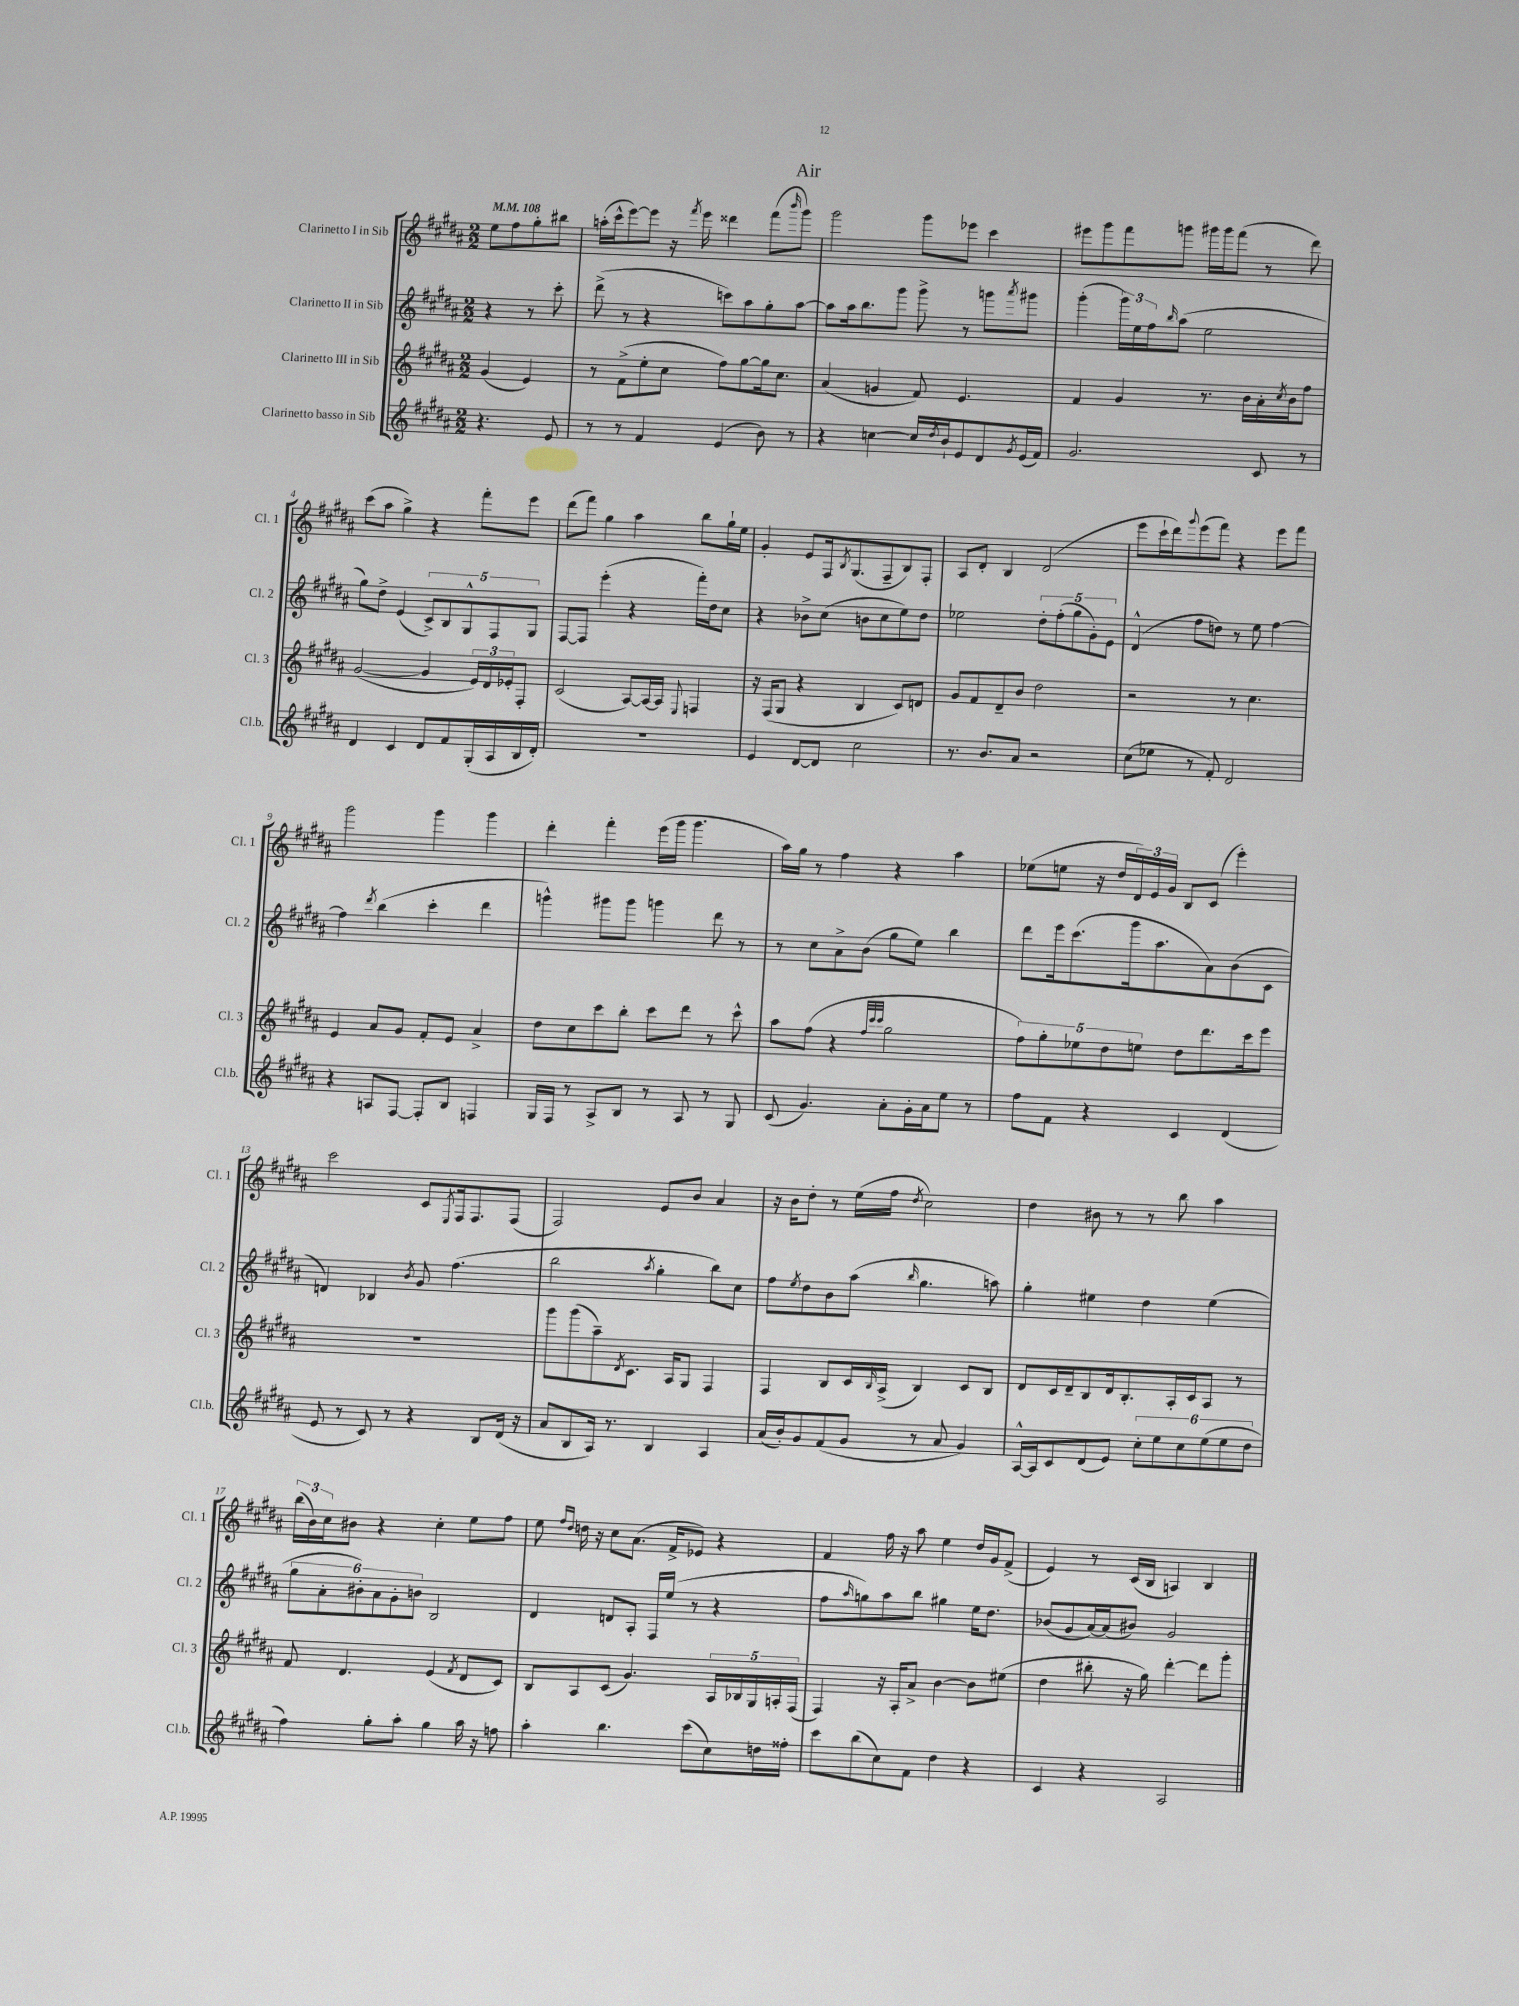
\header { title = "Air" }
<<
\new StaffGroup <<
\new Staff = "s0" \with { instrumentName = "Clarinetto I in Sib" shortInstrumentName = "Cl. 1" } {
    \clef treble \key b \major \numericTimeSignature \time 2/2 \partial 2 \tempo 4 = 108
    e''8 fis''8 gis''8-. bis''8 |
    a''16-.( cis'''16-^ e'''8~) e'''8 r16 \acciaccatura { fis'''8 } e'''16 disis'''4 fis'''8( \grace { b'''16 } gis'''8) |
    gis'''2 gis'''8 ees'''8 cis'''4 |
    eis'''8 gis'''8 fis'''8 g'''8 gis'''16 gis'''16 fis'''8( r8 dis'''8) |
    cis'''8( ais''8 gis''4->) r4 fis'''8-. e'''8 |
    dis'''8( fis'''8) gis''4 ais''4 b''8 gis''16-! e''16 |
    gis'4-. e'8 fis16 \acciaccatura { b8 } gis8.( fis8-- b8) fis8-. |
    ais8 dis'8-. b4 dis'2( |
    e'''8 cis'''16-! dis'''16) \appoggiatura { gis'''8 } e'''8( fis'''8) r4 e'''8 fis'''8 |
    gis'''2 gis'''4 gis'''4 |
    dis'''4-. fis'''4-. e'''16( gis'''16 gis'''4. |
    ais''16) gis''16 r8 fis''4 r4 ais''4 |
    ees''8( e''8 r16 dis''16 \tuplet 3/2 { dis'16) e'16 gis'16 } b8 cis'8( e'''4-.) |
    cis'''2 cis'8 \acciaccatura { e8 } fis16 fis8. fis8( |
    fis2) e'8 b'8 ais'4 |
    r16 b'16 dis''8-. r8 e''16( fis''16 \acciaccatura { dis''8 } cis''2) |
    dis''4 bis'8 r8 r8 b''8 ais''4 |
    \tuplet 3/2 { b''16( b'16) cis''16 } bis'8 r4 cis''4-. e''8 fis''8 |
    e''8 \grace { fis''16 dis''16 } d''16 r16 cis''8 ais'8.( fis'16-> ees'8) r4 |
    fis'4 fis''16 r16 ais''8 e''4 dis''16 gis'16 fis'8->( |
    e'4) r8 cis'16( b16 a4) b4 \bar "|." |
}
\new Staff = "s1" \with { instrumentName = "Clarinetto II in Sib" shortInstrumentName = "Cl. 2" } {
    \clef treble \key b \major \numericTimeSignature \time 2/2 \partial 2
    r4 r8 cis'''8-. |
    dis'''8->( r8 r4 c'''8) ais''8 gis''8-. ais''8~ |
    ais''8 ais''16 b''8. gis'''8 gis'''8-> r8 g'''8 \acciaccatura { ais'''8 } gis'''8 |
    gis'''4-.( \tuplet 3/2 { gis'''16) e''16 fis''16 } \grace { b''16 } ais''8( e''2 |
    gis''8) dis''8-> e'4( \tuplet 5/4 { cis'8->) b8 gis8-^ fis8 gis8 } |
    fis8~ fis8 e'''4-.( r4 fis'''16-.) dis''16 cis''8 |
    r4 bes'8-> cis''8( b'8 cis''8 e''8) dis''8 |
    ees''2 \tuplet 5/4 { dis''8-. fis''8-.( gis''8 gis'8-.) e'8 } |
    dis'4-^( fis''8 d''8) r8 e''8 fis''4~ |
    fis''4 \acciaccatura { dis'''8 } b''4( cis'''4-. dis'''4 |
    g'''4-^) gis'''8 gis'''8 g'''4 dis'''8 r8 |
    r8 cis''8 ais'8-> b'8( gis''8 e''8) b''4 |
    dis'''8 e'''16 cis'''8.( gis'''16 ais''8. ais'8) b'8( cis'8 |
    d'4) bes4 \acciaccatura { b'8 } gis'8 fis''4.( |
    b''2 \acciaccatura { ais''8 } gis''4-. b''8) cis''8 |
    fis''8 \acciaccatura { e''8 } dis''8 b'8 ais''8( \grace { b''16 } gis''4. a''8) |
    gis''4-. eis''4 dis''4 eis''4( |
    \tuplet 6/4 { gis''8 ais'8-. bis'8-.) ais'8 gis'8-. b'8 } b2 |
    dis'4 d'8 ais8-. fis16 e''16( r8 r4 |
    fis''8 \grace { ais''16 } g''8) ais''8 b''8 gis''4 e''16 dis''8. |
    bes'8( gis'8 ais'16~) ais'16( bis'8) gis'2 \bar "|." |
}
\new Staff = "s2" \with { instrumentName = "Clarinetto III in Sib" shortInstrumentName = "Cl. 3" } {
    \clef treble \key b \major \numericTimeSignature \time 2/2 \partial 2
    gis'4( e'4) |
    r8 fis'8->( e''8-. cis''8 fis''8) gis''8~ gis''16 cis''8. |
    ais'4( g'4 fis'8) e'4. |
    fis'4 gis'4 r8. b'16 ais'16-. \acciaccatura { cis''8 } b'16 fis''8 |
    gis'2~( gis'4 \tuplet 3/2 { e'16) dis'16 ees'16-. } fis8-. |
    cis'2( ais8~) ais16~ ais16 \appoggiatura { e8 } f4 |
    r16 fis16( gis8 r4 b4 cis'8) d'8 |
    gis'8 fis'8 dis'8-- b'8 dis''2 |
    r2 r8 cis''4. |
    e'4 ais'8 gis'8 fis'8-. e'8 ais'4-> |
    dis''8 cis''8 cis'''8 b''8-. cis'''8 dis'''8 r8 cis'''8-^ |
    ais''8 fis''8( r4 \grace { fis''32 cis'''32 cis'''32 } gis''2 |
    \tuplet 5/4 { fis''8) gis''8-. ees''8 dis''8 e''8 } dis''8 dis'''8. cis'''16 e'''8 |
    R1 |
    gis'''8 gis'''8( ais''8--) \acciaccatura { dis'8 } cis'8. ais16 gis8 fis4 |
    fis4 b8 cis'16 \grace { b16 } ais16->( b4) cis'8 b8 |
    dis'8 cis'16 dis'16-- b8 dis'16 b8.-. ais16-. cis'16 ais8 r8 |
    fis'8 dis'4. e'4( \acciaccatura { fis'8 } dis'8 cis'8) |
    b8 ais8 cis'8( gis'4.) \tuplet 5/4 { ais16 bes16 gis16 a16-. fis16( } |
    fis4) r16 ais16-. ais'8-> b'4~ b'8 eis''8( |
    dis''4 bis''8-. r16 gis''16) dis'''4~-. dis'''8 gis'''8-. \bar "|." |
}
\new Staff = "s3" \with { instrumentName = "Clarinetto basso in Sib" shortInstrumentName = "Cl.b." } {
    \clef treble \key b \major \numericTimeSignature \time 2/2 \partial 2
    r4. e'8 |
    r8 r8 fis'4 e'4( b'8) r8 |
    r4 c''4~ c''16 \acciaccatura { dis''8 } b'16-! e'8 dis'8 \acciaccatura { gis'8 } e'16( fis'16) |
    gis'2. cis'8 r8 |
    dis'4 cis'4 dis'8 fis'8 gis16-.( ais16 b16 dis'16-.) |
    R1 |
    e'4 dis'8~ dis'8 cis''2 |
    r8. b'8. ais'8 r2 |
    cis''8( ees''8 r8 fis'8-.) dis'2 |
    r4 a8 fis8~ fis8-. b8 f4 |
    gis16 fis16 r8 ais8-> b8 r8 ais8 r8 gis8 |
    cis'8( gis'4.) ais'8-. gis'16-. ais'16 e''8 r8 |
    fis''8 fis'8 r4 cis'4 dis'4( |
    e'8 r8 cis'8) r8 r4 b8 dis'16( r16 |
    ais'8 b8 ais16) r8. b4 ais4 |
    ais'16( b'16-.) gis'8 fis'8( gis'8 r8 ais'8 gis'4) |
    ais16~-^ ais16 cis'8 dis'8( e'8) \tuplet 6/4 { cis''8-. e''8 cis''8 e''8( e''8 dis''8 } |
    fis''4) gis''8-. ais''8-. gis''4 ais''16 r16 f''8 |
    ais''4-. b''4. cis'''8( cis''8) d''16 fisis''16-. |
    cis'''8 b''8( cis''8) fis'8 dis''4 r4 |
    cis'4 r4 ais2 \bar "|." |
}
>>
>>
